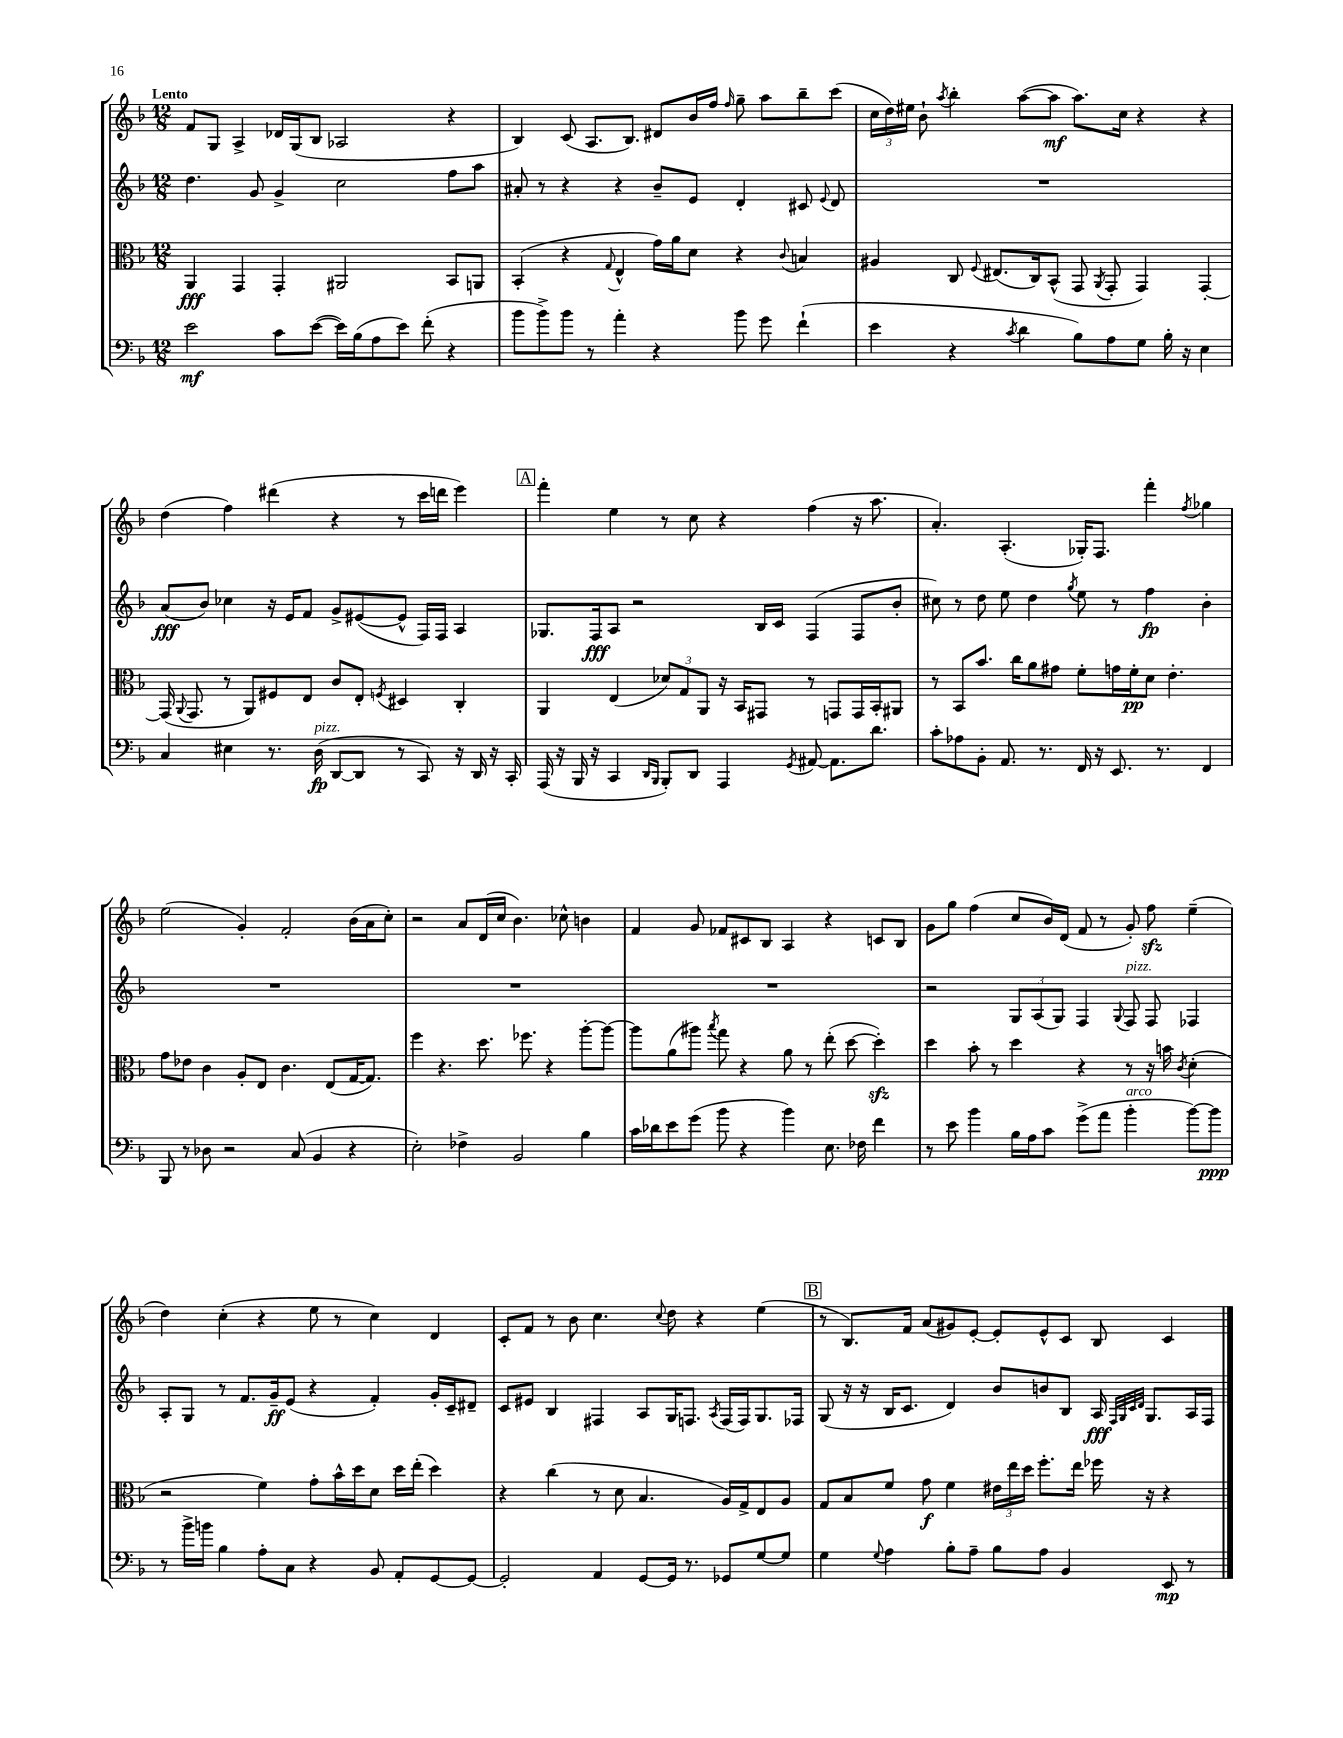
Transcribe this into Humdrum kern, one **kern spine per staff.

**kern	**dynam	**kern	**dynam	**kern	**dynam	**kern	**dynam
*part4	*part4	*part3	*part3	*part2	*part2	*part1	*part1
*staff4	*staff4	*staff3	*staff3	*staff2	*staff2	*staff1	*staff1
*clefF4	*	*clefC3	*	*clefG2	*	*clefG2	*
*k[b-]	*	*k[b-]	*	*k[b-]	*	*k[b-]	*
*M12/8	*	*M12/8	*	*M12/8	*	*M12/8	*
=1	=1	=1	=1	=1	=1	=1	=1
!	!	!	!	!	!	!LO:TX:a:B:t=Lento	!
2e\	mf	4AA/	fff	4.dd\	.	8f/L	.
.	.	.	.	.	.	8G/J	.
.	.	4GG/	.	.	.	4A^/	.
.	.	.	.	8g/	.	.	.
8c\L	.	4GG'/	.	4g^/	.	16d-X/LL	.
.	.	.	.	.	.	(16G/J	.
([8e\J	.	.	.	.	.	8B-/J	.
16e\LL])	.	2AA#X/	.	2cc\	.	2A-X/	.
(16B-\J	.	.	.	.	.	.	.
8A\	.	.	.	.	.	.	.
8e\J)	.	.	.	.	.	.	.
(8f'\	.	.	.	.	.	.	.
4r	.	8BB-/L	.	8ff\L	.	4r	.
.	.	8AAn/J	.	8aa\J	.	.	.
=2	=2	=2	=2	=2	=2	=2	=2
8b-\L	.	(4BB-'/	.	8a#X'/	.	4B-/)	.
8b-^\)	.	.	.	8r	.	.	.
8b-\J	.	4r	.	4r	.	(8c/	.
8r	.	.	.	.	.	8.A/L	.
.	.	8qqG/	.	.	.	.	.
4a'\	.	4E^^/	.	4r	.	.	.
.	.	.	.	.	.	8.B-/J)	.
4r	.	16g\LL)	.	8b-~/L	.	8d#X/L	.
.	.	16a\J	.	.	.	.	.
.	.	8d\J	.	8e/J	.	16b-/L	.
.	.	.	.	.	.	16ff/JJ	.
.	.	.	.	.	.	16qqff/	.
8b-\	.	4r	.	4d'/	.	8gg~\	.
8g\	.	.	.	.	.	8aa\L	.
.	.	8qqc/	.	.	.	.	.
(4f`\	.	4Bn/	.	8c#X/	.	8bb-~\	.
.	.	.	.	8qqe/	.	.	.
.	.	.	.	8d/	.	(8ccc\J	.
=3	=3	=3	=3	=3	=3	=3	=3
4e\	.	4A#X/	.	1.r	.	24cc\LL	.
.	.	.	.	.	.	24dd\)	.
.	.	.	.	.	.	24ee#X\JJ	.
.	.	.	.	.	.	8b-`\	.
.	.	.	.	.	.	8qaa/	.
4r	.	8C/	.	.	.	4bb-'\	.
.	.	8qqF/	.	.	.	.	.
.	.	(8.E#X/L	.	.	.	.	.
8qc/	.	.	.	.	.	.	.
4d\	.	.	.	.	.	([8aa\L	.
.	.	16C/k)	.	.	.	.	.
.	.	(8BB-^^/J	.	.	.	8aa\J]	mf
8B-\L)	.	8GG/	.	.	.	8.aa\L)	.
.	.	8qAA/	.	.	.	.	.
8A\	.	8GG'/	.	.	.	.	.
.	.	.	.	.	.	16cc\Jk	.
8G\J	.	4GG/)	.	.	.	4r	.
16B-'\	.	.	.	.	.	.	.
16r	.	.	.	.	.	.	.
4E\	.	[4GG'/	.	.	.	4r	.
!!LO:LB:g=z
=4	=4	=4	=4	=4	=4	=4	=4
4C/	.	(16GG/]	.	(8a/L	fff	(4dd\	.
.	.	8qqAA/	.	.	.	.	.
.	.	8.GG/	.	.	.	.	.
.	.	.	.	8b-/J)	.	.	.
4E#X\	.	8r	.	4cc-X\	.	4ff\)	.
.	.	8AA/L)	.	.	.	.	.
8.r	.	8F#X/	.	16r	.	(4ddd#X\	.
.	.	.	.	16e/KL	.	.	.
.	.	8E/J	.	8f/J	.	.	.
!LO:TX:a:i:t=pizz.	!	!	!	!	!	!	!
(16D\	fp	.	.	.	.	.	.
[8DD/L	.	8c/L	.	8g^/L	.	4r	.
8DD/J]	.	8E'/J	.	([8e#X/	.	.	.
.	.	8qFn/	.	.	.	.	.
8r	.	4D#X/	.	8e#^^/J]	.	8r	.
8CC/)	.	.	.	16F/LL)	.	16ccc\LL	.
.	.	.	.	16F/JJ	.	16dddn\JJ	.
16r	.	4C'/	.	4A/	.	4eee\)	.
16DD/	.	.	.	.	.	.	.
16r	.	.	.	.	.	.	.
16CC'/	.	.	.	.	.	.	.
!!LO:REH:place=s1:t=A
=5	=5	=5	=5	=5	=5	=5	=5
(16AAA/	.	4AA/	.	8.G-X/L	.	4fff'\	.
16r	.	.	.	.	.	.	.
16BBB-/	.	.	.	.	.	.	.
16r	.	.	.	16F/k	fff	.	.
4CC/	.	(4E/	.	8A/J	.	4ee\	.
.	.	.	.	2r	.	.	.
16qqDD/LL	.	.	.	.	.	.	.
16qqBBB-/JJ	.	.	.	.	.	.	.
8BBB-'/L)	.	12d-X/L)	.	.	.	8r	.
.	.	12G/	.	.	.	.	.
8DD/J	.	.	.	.	.	8cc\	.
.	.	12AA/J	.	.	.	.	.
4AAA/	.	16r	.	.	.	4r	.
.	.	16BB-/KL	.	.	.	.	.
.	.	8GG#X/J	.	16B-/LL	.	.	.
.	.	.	.	16c/JJ	.	.	.
8qGG/	.	.	.	.	.	.	.
[8AA#X/	.	8r	.	(4F/	.	(4ff\	.
8.AA#\L]	.	8GGn/L	.	.	.	.	.
.	.	16GG/L	.	8F/L	.	16r	.
8.d\J	.	16BB-'/J	.	.	.	8.aa\	.
.	.	8AA#X/J	.	8b-'/J	.	.	.
=6	=6	=6	=6	=6	=6	=6	=6
8c'\L	.	8r	.	8cc#X\)	.	4.a'/)	.
8A-X\	.	8BB-/L	.	8r	.	.	.
8BB-'\J	.	8.b-/J	.	8dd\	.	.	.
8.AA/	.	.	.	8ee\	.	(4.A'/	.
.	.	16cc\KL	.	.	.	.	.
.	.	8a\	.	4dd\	.	.	.
8.r	.	.	.	.	.	.	.
.	.	8g#X\J	.	.	.	.	.
.	.	.	.	8qgg/	.	.	.
16FF/	.	8f'\L	.	8ee\	.	16G-X'/KL)	.
16r	.	.	.	.	.	8.F/J	.
8.EE/	.	16gn\L	.	8r	.	.	.
.	.	16f'\J	pp	.	.	.	.
.	.	8d\J	.	4ff\	fp	4fff'\	.
8.r	.	.	.	.	.	.	.
.	.	4.e'\	.	.	.	.	.
.	.	.	.	.	.	8qff/	.
4FF/	.	.	.	4b-'\	.	4gg-X\	.
!!LO:LB:g=z
=7	=7	=7	=7	=7	=7	=7	=7
8BBB-/	.	8g\L	.	1.r	.	(2ee\	.
8r	.	8e-X\J	.	.	.	.	.
8D-X\	.	4c\	.	.	.	.	.
2r	.	.	.	.	.	.	.
.	.	8A'/L	.	.	.	4g'/)	.
.	.	8E/J	.	.	.	.	.
.	.	4.c\	.	.	.	2f'/	.
(8C/	.	.	.	.	.	.	.
4BB-/	.	.	.	.	.	.	.
.	.	(8E/L	.	.	.	.	.
4r	.	[16G/K	.	.	.	(16b-\LL	.
.	.	8.G/J])	.	.	.	16a\J	.
.	.	.	.	.	.	8cc'\J)	.
=8	=8	=8	=8	=8	=8	=8	=8
2E'\)	.	4ff\	.	1.r	.	2r	.
.	.	4.r	.	.	.	.	.
4F-X^\	.	.	.	.	.	8a/L	.
.	.	8.dd\	.	.	.	(16d/L	.
.	.	.	.	.	.	16cc/JJ	.
2BB-/	.	.	.	.	.	4.b-\)	.
.	.	8.ff-X\	.	.	.	.	.
.	.	4r	.	.	.	.	.
.	.	.	.	.	.	8cc-X^^\	.
4B-\	.	[8aa'\L	.	.	.	4bn\	.
.	.	8aa\J_	.	.	.	.	.
=9	=9	=9	=9	=9	=9	=9	=9
16c\LL	.	8aa\L]	.	1.r	.	4f/	.
16d-X\J	.	.	.	.	.	.	.
8e\	.	(8a\	.	.	.	.	.
(8g\J	.	8aa#X\J)	.	.	.	8g/	.
.	.	8qbb-/	.	.	.	.	.
8b-\	.	8gg\	.	.	.	8f-X/L	.
4r	.	4r	.	.	.	8c#X/	.
.	.	.	.	.	.	8B-/J	.
4b-\)	.	8a\	.	.	.	4A/	.
.	.	8r	.	.	.	.	.
8.E\	.	(8ee'\	.	.	.	4r	.
.	.	[8dd\	.	.	.	.	.
16F-X\	.	.	.	.	.	.	.
4f\	.	4ddzz'\])	.	.	.	8cn/L	.
.	.	.	.	.	.	8B-/J	.
=10	=10	=10	=10	=10	=10	=10	=10
8r	.	4dd\	.	2r	.	8g\L	.
8e\	.	.	.	.	.	8gg\J	.
4b-\	.	8b-'\	.	.	.	(4ff\	.
.	.	8r	.	.	.	.	.
16B-\LL	.	4dd\	.	12G/L	.	8cc/L	.
16A\J	.	.	.	.	.	.	.
.	.	.	.	(12A/	.	.	.
8c\J	.	.	.	.	.	16b-/L)	.
.	.	.	.	12G/J)	.	.	.
.	.	.	.	.	.	(16d/JJ	.
(8g^\L	.	4r	.	4F/	.	8f/	.
8a\J	.	.	.	.	.	8r	.
.	.	.	.	8qqG/	.	.	.
!	!	!	!	!LO:TX:a:i:t=pizz.	!	!	!
!LO:TX:a:i:t=arco	!	!	!	!	!	!	!
4b-'\	.	8r	.	8F/	.	8g'/)	.
.	.	16r	.	8F/	.	8ffzz\	.
.	.	16bn\	.	.	.	.	.
.	.	8qc/	.	.	.	.	.
[8b-\L)	.	(4d'\	.	4F-X/	.	(4ee~\	.
8b-\J]	ppp	.	.	.	.	.	.
!!LO:LB:g=z
=11	=11	=11	=11	=11	=11	=11	=11
8r	.	2r	.	8A'/L	.	4dd\)	.
16b-^\LL	.	.	.	8G/J	.	.	.
16bn\JJ	.	.	.	.	.	.	.
4B-\	.	.	.	8r	.	(4cc'\	.
.	.	.	.	8.f/L	.	.	.
8A'\L	.	4f\)	.	.	.	4r	.
.	.	.	.	16g~/k	ff	.	.
8C\J	.	.	.	(8e/J	.	.	.
4r	.	8g'\L	.	4r	.	8ee\	.
.	.	16b-^^\L	.	.	.	8r	.
.	.	16dd\J	.	.	.	.	.
8BB-/	.	8d\J	.	4f'/)	.	4cc\)	.
8AA'/L	.	16dd\LL	.	.	.	.	.
.	.	(16ee'\JJ	.	.	.	.	.
[8GG/	.	4dd\)	.	16g'/LL	.	4d/	.
.	.	.	.	16c~/J	.	.	.
8GG/J_	.	.	.	8d#X~/J	.	.	.
=12	=12	=12	=12	=12	=12	=12	=12
2GG'/]	.	4r	.	8c/L	.	8c'/L	.
.	.	.	.	8e#X/J	.	8f/J	.
.	.	(4cc\	.	4B-/	.	8r	.
.	.	.	.	.	.	8b-\	.
4AA/	.	8r	.	4F#X/	.	4.cc\	.
.	.	8d\	.	.	.	.	.
[8GG/L	.	4.B-/	.	8A/L	.	.	.
.	.	.	.	.	.	8qqcc/	.
16GG/Jk]	.	.	.	16G/K	.	8dd\	.
8.r	.	.	.	8.Fn/J	.	.	.
.	.	.	.	.	.	4r	.
.	.	.	.	8qA/	.	.	.
8GG-X/L	.	16A/LL)	.	(16F/LL	.	.	.
.	.	16G^/J	.	16F/J)	.	.	.
[8G/	.	8E/	.	8.G/	.	(4ee\	.
8G/J]	.	8A/J	.	.	.	.	.
.	.	.	.	16F-X/Jk	.	.	.
!!LO:REH:place=s1:t=B
=13	=13	=13	=13	=13	=13	=13	=13
4G\	.	8G/L	.	(8G/	.	8r	.
.	.	8B-/	.	16r	.	8.B-/L)	.
.	.	.	.	16r	.	.	.
8qqG/	.	.	.	.	.	.	.
4A\	.	8f/J	.	16B-/KL	.	.	.
.	.	.	.	8.c/J	.	16f/Jk	.
.	.	8g\	f	.	.	(8a/L	.
8B-'\L	.	4f\	.	4d/)	.	8g#X/)	.
8A~\J	.	.	.	.	.	[8e'/J	.
8B-\L	.	24e#X\LL	.	8b-/L	.	8e'/L]	.
.	.	24ee\	.	.	.	.	.
.	.	24dd\JJ	.	.	.	.	.
8A\J	.	8.ff'\L	.	8bn/	.	8e^^/	.
4BB-/	.	.	.	8B-/J	.	8c/J	.
.	.	16ee\Jk	.	.	.	.	.
.	.	16ff-X\	.	16A/	fff	8B-/	.
.	.	.	.	32qqF/LLL	.	.	.
.	.	.	.	32qqG/	.	.	.
.	.	.	.	32qqc/	.	.	.
.	.	.	.	32qqd/JJJ	.	.	.
.	.	16r	.	8.G/L	.	.	.
8EE/	mp	4r	.	.	.	4c/	.
8r	.	.	.	16A/L	.	.	.
.	.	.	.	16F/JJ	.	.	.
==	==	==	==	==	==	==	==
*-	*-	*-	*-	*-	*-	*-	*-
